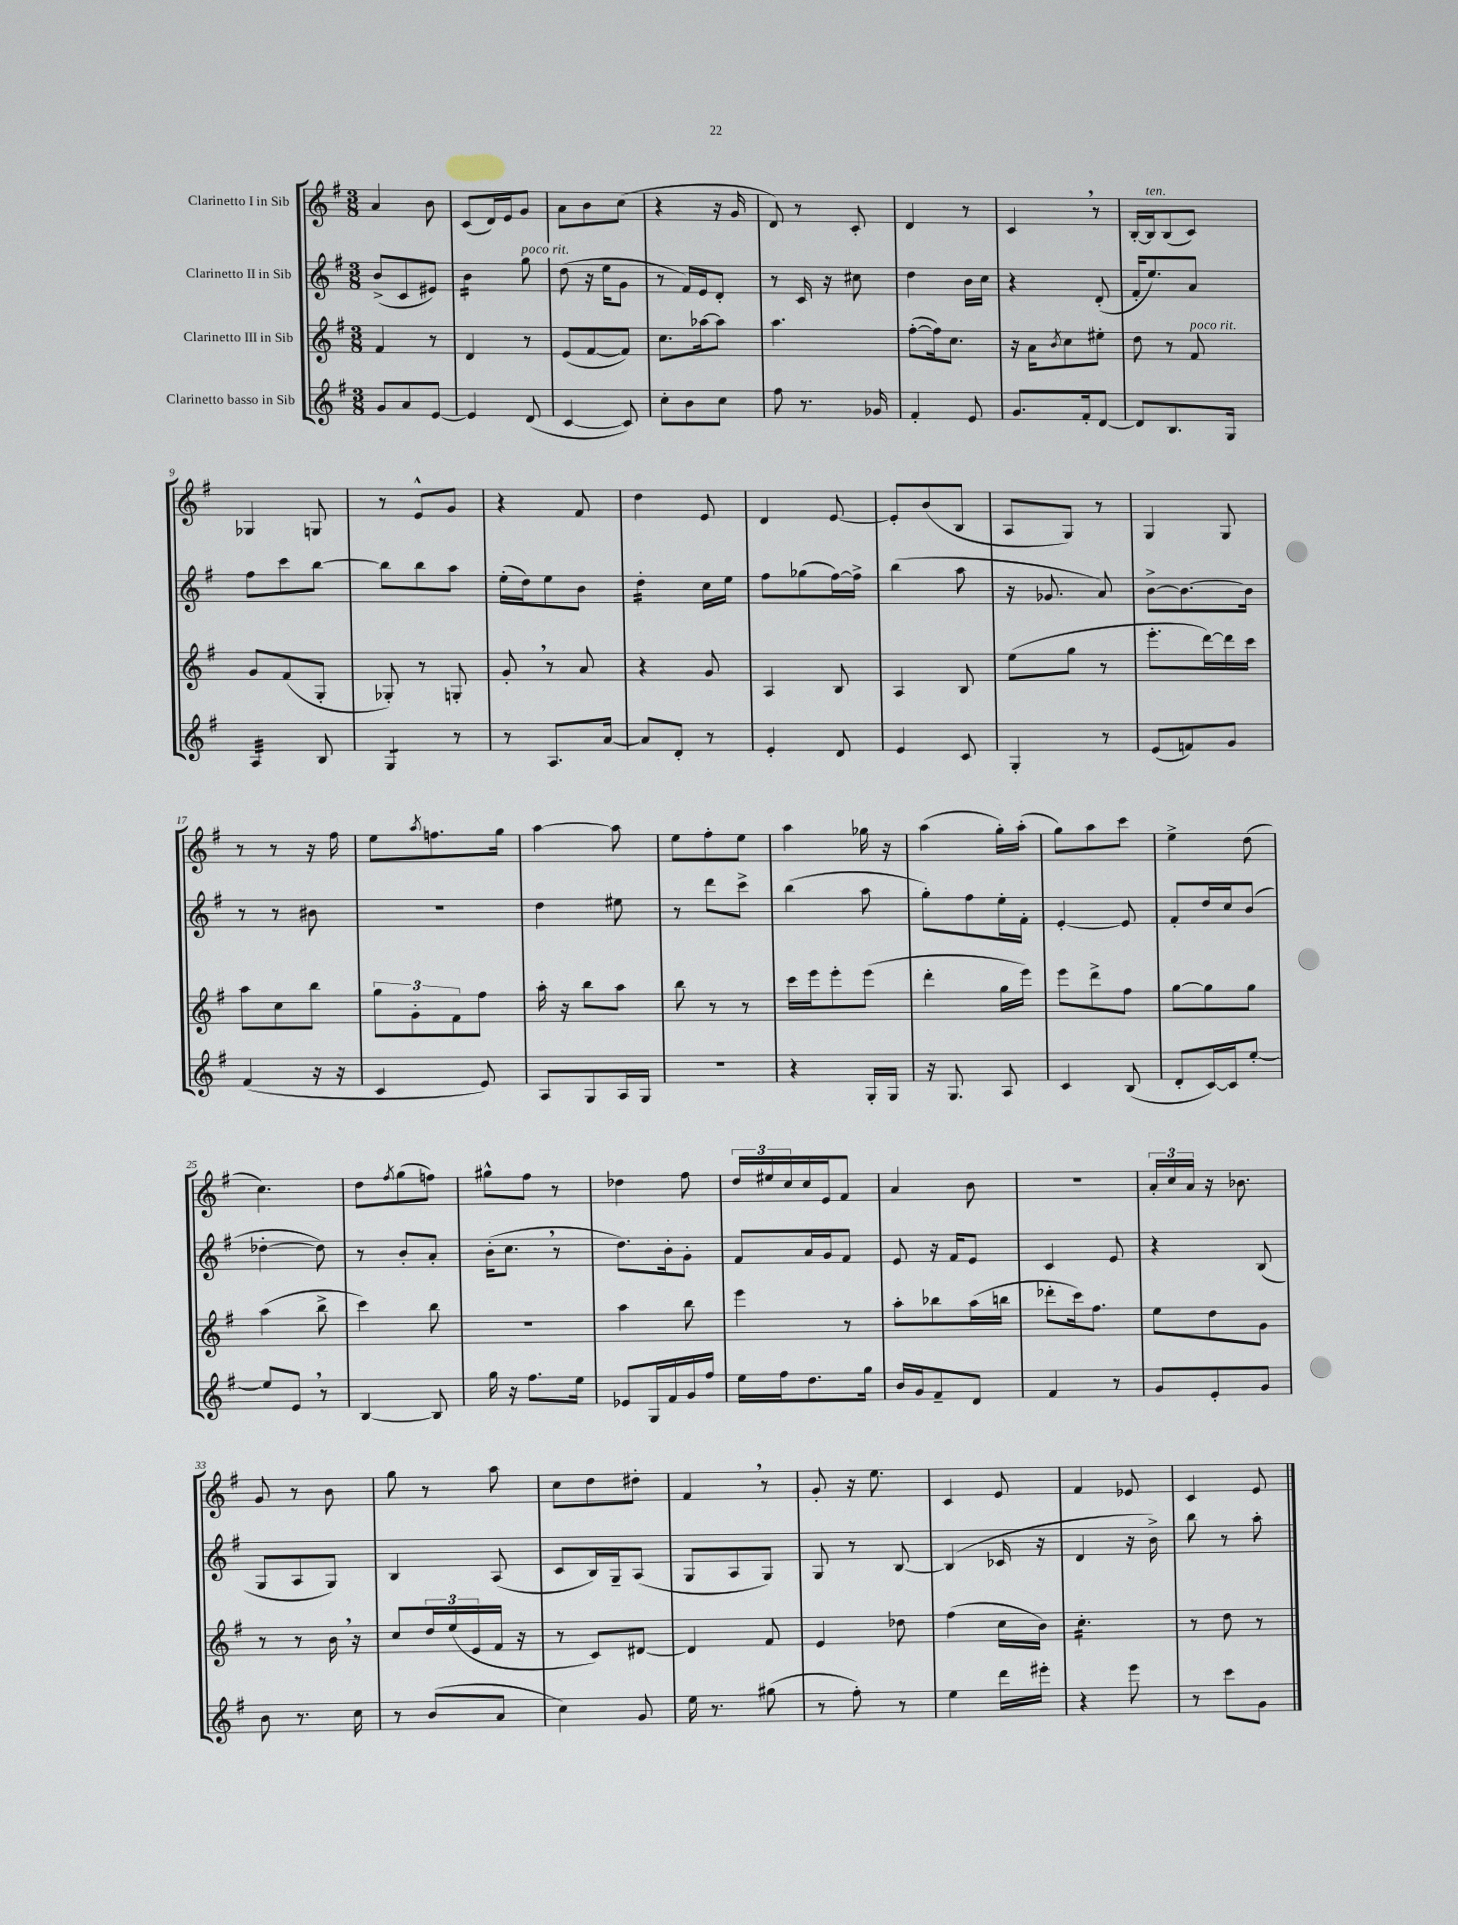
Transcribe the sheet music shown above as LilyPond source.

<<
\new StaffGroup <<
\new Staff = "s0" \with { instrumentName = "Clarinetto I in Sib" } {
    \clef treble \key g \major \numericTimeSignature \time 3/8
    a'4 b'8 |
    c'8( d'16) e'16 g'8 |
    a'8 b'8 c''8( |
    r4 r16 g'16 |
    d'8) r8 c'8-. |
    d'4 r8 |
    c'4 \breathe r8 |
    b16~-. b16^\markup { \italic "ten." } b8( c'8) |
    ges4 g8 |
    r8 e'8-^ g'8 |
    r4 fis'8 |
    d''4 e'8 |
    d'4 e'8~ |
    e'8-. b'8( b8 |
    a8 g8) r8 |
    g4 g8 |
    r8 r8 r16 fis''16 |
    e''8 \acciaccatura { a''8 } f''8. g''16 |
    a''4~ a''8 |
    e''8 fis''8-. e''8 |
    a''4 ges''16 r16 |
    a''4( g''16-.) a''16-.( |
    g''8) a''8 c'''8 |
    e''4-> d''8( |
    c''4.) |
    d''8 \acciaccatura { fis''8 } g''8( f''8) |
    gis''8-^ fis''8 r8 |
    des''4 fis''8 |
    \tuplet 3/2 { d''16 eis''16 c''16 } c''16 e'16 fis'8 |
    a'4 b'8 |
    R4. |
    \tuplet 3/2 { a'16-. c''16 a'16 } r16 bes'8. |
    g'8 r8 b'8 |
    g''8 r8 a''8 |
    c''8 d''8 dis''8-. |
    fis'4 \breathe r8 |
    g'8-. r16 e''8. |
    c'4 e'8 |
    fis'4 ees'8 |
    c'4 e'8 \bar "|." |
}
\new Staff = "s1" \with { instrumentName = "Clarinetto II in Sib" } {
    \clef treble \key g \major \numericTimeSignature \time 3/8
    b'8->( c'8 eis'8) |
    b'4:16 g''8^\markup { \italic "poco rit." } |
    d''8( r16 e''16 g'8 |
    r8 fis'16) e'16 d'8-. |
    r8 c'16 r16 cis''8 |
    d''4 b'16 c''16 |
    r4 d'8-.( |
    fis'16-. e''8.) a'8 |
    fis''8 c'''8 b''8~ |
    b''8 b''8 a''8 |
    e''16-.( d''16) e''8 b'8 |
    d''4:16-. c''16 e''16 |
    fis''8 ges''8( fis''16~) fis''16-> |
    b''4( a''8 |
    r16 ges'8. a'8) |
    b'8~-> b'8.~ b'16 |
    r8 r8 bis'8 |
    R4. |
    d''4 eis''8 |
    r8 d'''8 c'''8-> |
    b''4( a''8 |
    g''8-.) fis''8 e''16-. fis'16-. |
    e'4~-. e'8 |
    fis'8-. d''16 c''16 b'8( |
    des''4~-. des''8) |
    r8 b'8-. a'8-. |
    b'16-.( c''8. \breathe r8 |
    d''8.) b'16-. g'8-. |
    fis'8 a'16 g'16 fis'8 |
    e'8 r16 fis'16 e'8 |
    c'4 e'8 |
    r4 b8( |
    g8 a8 g8) |
    b4 a8( |
    c'8 b16) g16-- a8( |
    g8 a8 g8) |
    g8 r8 b8~ |
    b4( ces'16 r16 |
    d'4 r16 b'16->) |
    b''8 r8 a''8-. \bar "|." |
}
\new Staff = "s2" \with { instrumentName = "Clarinetto III in Sib" } {
    \clef treble \key g \major \numericTimeSignature \time 3/8
    fis'4 r8 |
    d'4 r8 |
    e'8( fis'8~ fis'8) |
    c''8. aes''16~ aes''8 |
    a''4. |
    fis''8~-.( fis''16) c''8. |
    r16 a'16 \acciaccatura { b'8 } c''8 eis''8-. |
    d''8 r8 fis'8^\markup { \italic "poco rit." } |
    g'8 fis'8( g8-. |
    ges8-.) r8 g8-. |
    g'8-. \breathe r8 a'8 |
    r4 g'8 |
    a4 b8 |
    a4 b8 |
    e''8( g''8 r8 |
    e'''8.-. d'''16~) d'''16 c'''16 |
    a''8 c''8 b''8 |
    \tuplet 3/2 { g''8 g'8-. fis'8 } fis''8 |
    a''16-. r16 b''8 a''8 |
    b''8 r8 r8 |
    c'''16 e'''16 e'''8-. e'''8( |
    d'''4-. g''16 e'''16) |
    e'''8 d'''8-> fis''8 |
    g''8~ g''8 g''8 |
    a''4( b''8-> |
    c'''4) b''8 |
    R4. |
    a''4 b''8 |
    e'''4 r8 |
    a''8-. bes''8 a''16( b''16 |
    des'''8-. c'''16) fis''8. |
    e''8 d''8 g'8 |
    r8 r8 b'16 \breathe r16 |
    c''8 \tuplet 3/2 { d''16 e''16( e'16 } fis'16 r16 |
    r8 c'8) dis'8~ |
    dis'4 fis'8 |
    e'4 des''8 |
    fis''4( c''16 b'16) |
    c''4.:16-. |
    r8 d''8 r8 \bar "|." |
}
\new Staff = "s3" \with { instrumentName = "Clarinetto basso in Sib" } {
    \clef treble \key g \major \numericTimeSignature \time 3/8
    g'8 a'8 e'8~ |
    e'4 d'8( |
    c'4~ c'8) |
    c''8-. b'8 c''8 |
    fis''8 r8. ges'16 |
    fis'4-. e'8 |
    g'8. fis'16-. d'8~ |
    d'8 b8. g16 |
    a4:32 b8 |
    g4:8 r8 |
    r8 a8. a'16~ |
    a'8 d'8-. r8 |
    e'4-. d'8 |
    e'4 c'8 |
    g4-. r8 |
    e'8( f'8) g'8 |
    fis'4( r16 r16 |
    c'4 e'8) |
    a8 g8 a16 g16 |
    R4. |
    r4 g16-. g16 |
    r16 g8. a8 |
    c'4 b8( |
    d'8-. c'16~) c'16 e''8~-. |
    e''8 e'8 \breathe r8 |
    b4~ b8 |
    g''16 r16 fis''8. e''16 |
    ees'8 g16 fis'16 g'16 fis''16 |
    e''16 fis''16 d''8. g''16 |
    b'16 g'16 fis'8-- d'8 |
    fis'4 r8 |
    g'8 e'8-. g'8 |
    b'8 r8. c''16 |
    r8 b'8( a'8 |
    c''4) g'8 |
    e''16 r8. gis''8( |
    r8 fis''8-.) r8 |
    e''4 d'''16 eis'''16-. |
    r4 e'''8 |
    r8 c'''8 g'8 \bar "|." |
}
>>
>>
